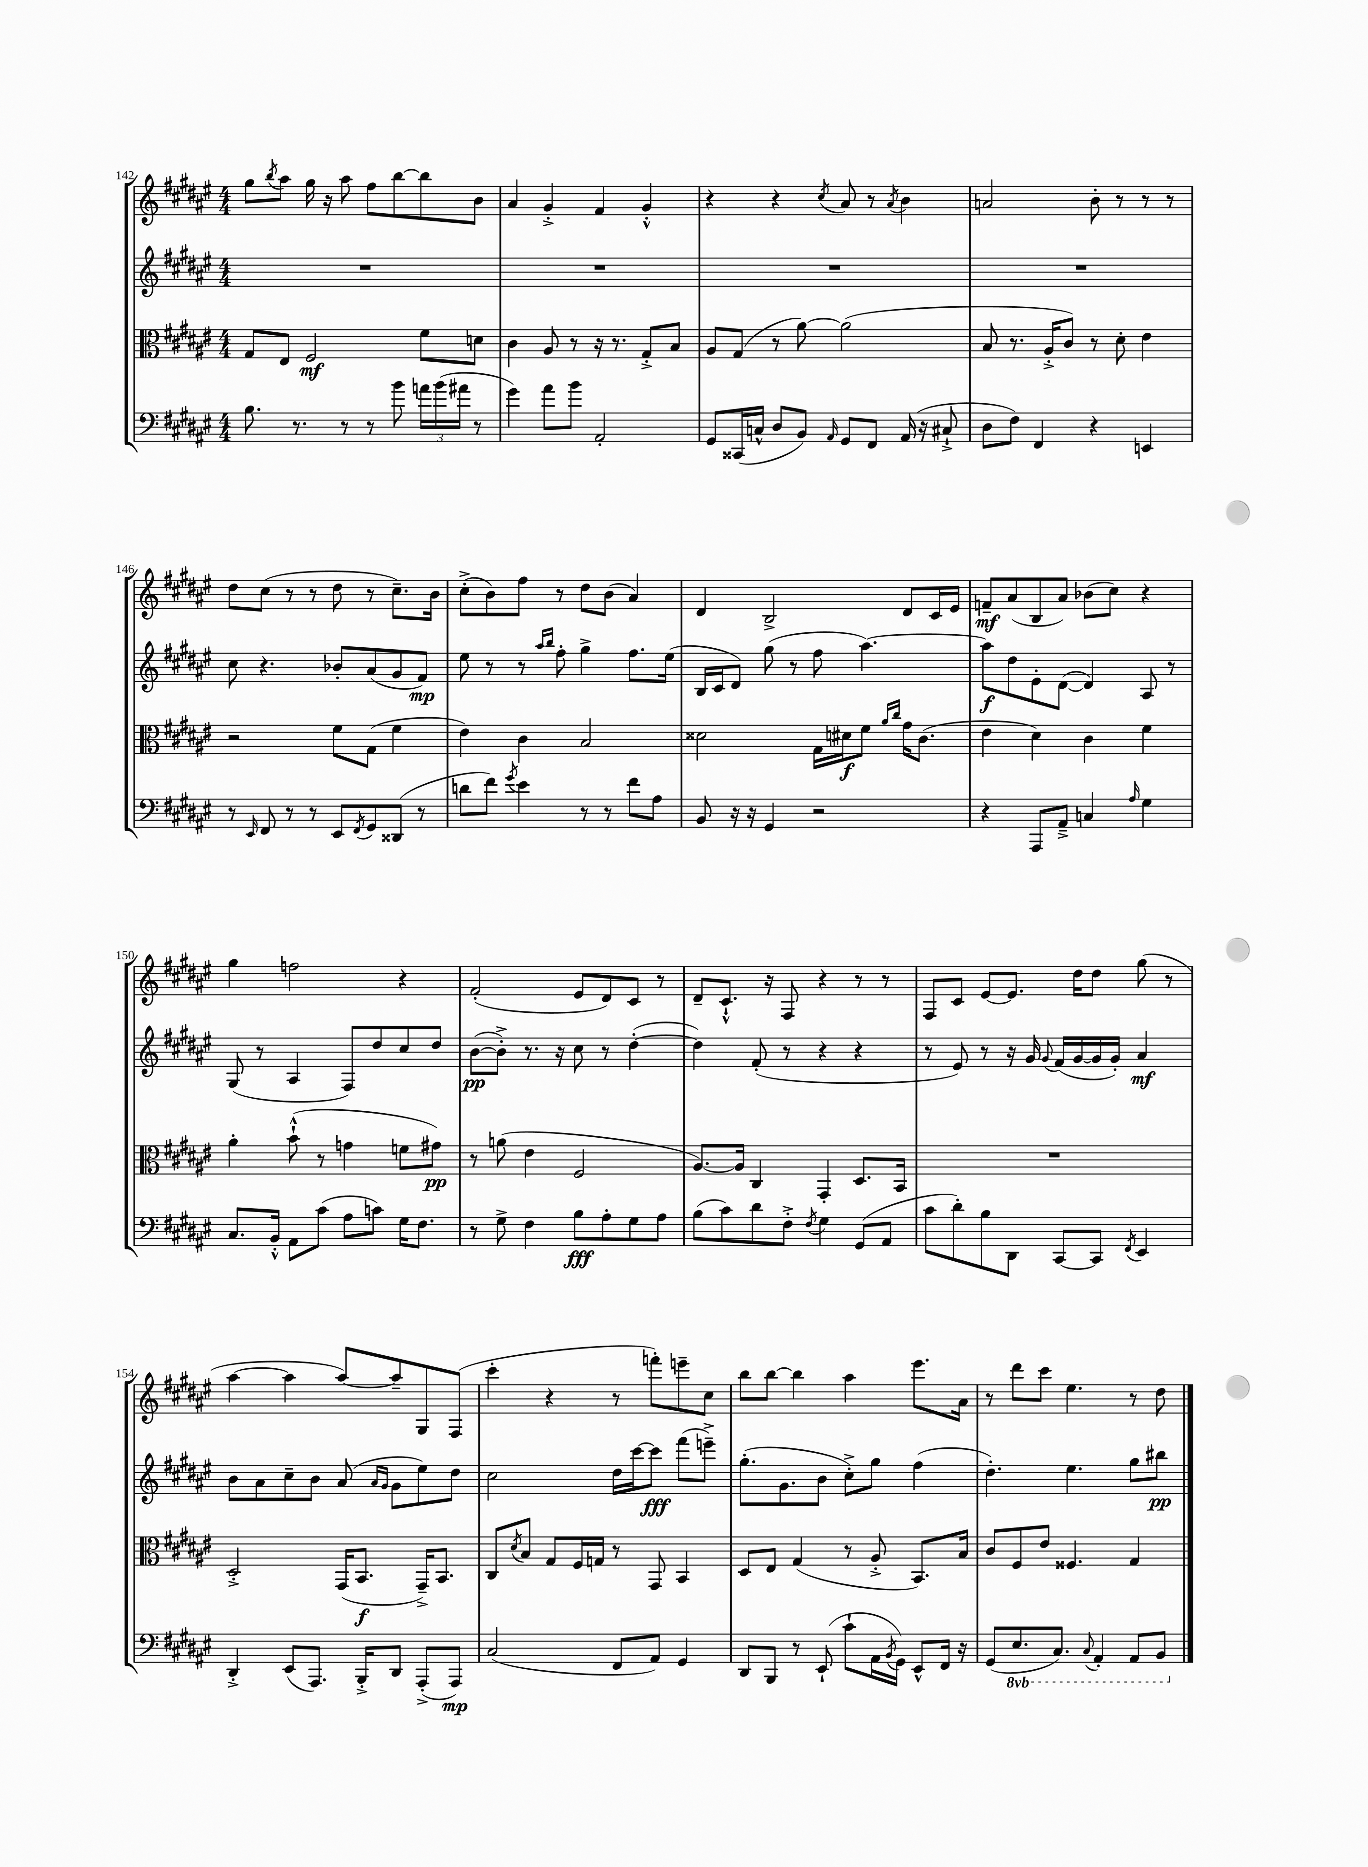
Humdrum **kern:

**kern	**dynam	**kern	**dynam	**kern	**dynam	**kern	**dynam
*part4	*part4	*part3	*part3	*part2	*part2	*part1	*part1
*staff4	*staff4	*staff3	*staff3	*staff2	*staff2	*staff1	*staff1
*clefF4	*	*clefC3	*	*clefG2	*	*clefG2	*
*k[f#c#g#d#a#e#]	*	*k[f#c#g#d#a#e#]	*	*k[f#c#g#d#a#e#]	*	*k[f#c#g#d#a#e#]	*
*M4/4	*	*M4/4	*	*M4/4	*	*M4/4	*
=142	=142	=142	=142	=142	=142	=142	=142
8.B\	.	8G#/L	.	1r	.	8gg#\L	.
.	.	.	.	.	.	8qbb/	.
.	.	8E#/J	.	.	.	8aa#\J	.
8.r	.	.	.	.	.	.	.
.	.	2F#/	mf	.	.	16gg#\	.
.	.	.	.	.	.	16r	.
8r	.	.	.	.	.	8aa#\	.
8r	.	.	.	.	.	8ff#\L	.
8b\	.	.	.	.	.	[8bb\	.
24an\LL	.	8f#\L	.	.	.	8bb\]	.
(24b\	.	.	.	.	.	.	.
24a#X\JJ	.	.	.	.	.	.	.
8r	.	8dn\J	.	.	.	8b\J	.
=143	=143	=143	=143	=143	=143	=143	=143
4g#\)	.	4c#\	.	1r	.	4a#/	.
8a#\L	.	8A#/	.	.	.	4g#'^/	.
8b\J	.	8r	.	.	.	.	.
2AA#'/	.	16r	.	.	.	4f#/	.
.	.	8.r	.	.	.	.	.
.	.	8G#'^/L	.	.	.	4g#'^^/	.
.	.	8B/J	.	.	.	.	.
=144	=144	=144	=144	=144	=144	=144	=144
8GG#/L	.	8A#/L	.	1r	.	4r	.
(16CC##X/L	.	(8G#/J	.	.	.	.	.
16Cn^^/JJ	.	.	.	.	.	.	.
8D#/L	.	8r	.	.	.	4r	.
8BB/J)	.	[8a#\)	.	.	.	.	.
16qqAA#/	.	.	.	.	.	8qcc#/	.
8GG#/L	.	(2a#\]	.	.	.	8a#/	.
8FF#/J	.	.	.	.	.	8r	.
.	.	.	.	.	.	8qa#/	.
(16AA#/	.	.	.	.	.	4b\	.
16r	.	.	.	.	.	.	.
8C#X`^/	.	.	.	.	.	.	.
=145	=145	=145	=145	=145	=145	=145	=145
8D#\L	.	8B/	.	1r	.	2an/	.
8F#\J)	.	8.r	.	.	.	.	.
4FF#/	.	.	.	.	.	.	.
.	.	16A#'^/KL	.	.	.	.	.
.	.	8c#/J)	.	.	.	.	.
4r	.	8r	.	.	.	8b'\	.
.	.	8d#'\	.	.	.	8r	.
4EEn/	.	4e#\	.	.	.	8r	.
.	.	.	.	.	.	8r	.
!!LO:LB:g=z
=146	=146	=146	=146	=146	=146	=146	=146
8r	.	2r	.	8cc#\	.	8dd#\L	.
16qqEE#/	.	.	.	.	.	.	.
8FF#/	.	.	.	4.r	.	(8cc#\J	.
8r	.	.	.	.	.	8r	.
8r	.	.	.	.	.	8r	.
8EE#/L	.	8f#\L	.	8b-X'/L	.	8dd#\	.
8qFF#/	.	.	.	.	.	.	.
8GG#/	.	(8G#\J	.	(8a#/	.	8r	.
(8DD##X/J	.	4f#\	.	8g#/	.	8.cc#~\L)	.
8r	.	.	.	8f#/J)	mp	.	.
.	.	.	.	.	.	16b\Jk	.
=147	=147	=147	=147	=147	=147	=147	=147
8dn\L	.	4e#\)	.	8ee#\	.	(8cc#'^\L	.
8f#\J)	.	.	.	8r	.	8b\)	.
8qg#/	.	.	.	.	.	.	.
4e#\	.	4c#\	.	8r	.	8ff#\J	.
.	.	.	.	16qqaa#/LL	.	.	.
.	.	.	.	16qqbb/JJ	.	.	.
.	.	.	.	8ff#'\	.	8r	.
8r	.	2B/	.	4gg#^\	.	8dd#\L	.
8r	.	.	.	.	.	(8b\J	.
8f#\L	.	.	.	8.ff#\L	.	4a#/)	.
8A#\J	.	.	.	.	.	.	.
.	.	.	.	(16ee#\Jk	.	.	.
=148	=148	=148	=148	=148	=148	=148	=148
8BB/	.	2d##X\	.	16B/LL	.	4d#/	.
.	.	.	.	16c#/J	.	.	.
16r	.	.	.	8d#/J)	.	.	.
16r	.	.	.	.	.	.	.
4GG#/	.	.	.	(8gg#\	.	2B^/	.
.	.	.	.	8r	.	.	.
2r	.	16G#\LL	.	8ff#\	.	.	.
.	.	16d#X\J	f	.	.	.	.
.	.	8f#\J	.	[4.aa#\)	.	.	.
.	.	16qqa#/LL	.	.	.	.	.
.	.	16qqcc#/JJ	.	.	.	.	.
.	.	16g#\KL	.	.	.	8d#/L	.
.	.	(8.c#\J	.	.	.	.	.
.	.	.	.	.	.	16c#/L	.
.	.	.	.	.	.	16e#/JJ	.
=149	=149	=149	=149	=149	=149	=149	=149
4r	.	4e#\	.	8aa#\L]	f	8fn~/L	mf
.	.	.	.	8dd#\	.	(8a#/	.
8AAA#/L	.	4d#\)	.	8e#'\	.	8B/	.
8AA#~^/J	.	.	.	([8d#\J	.	8a#/J)	.
4Cn/	.	4c#\	.	4d#/])	.	(8b-X\L	.
.	.	.	.	.	.	8cc#\J)	.
16qqA#/	.	.	.	.	.	.	.
4G#\	.	4f#\	.	8A#/	.	4r	.
.	.	.	.	8r	.	.	.
!!LO:LB:g=z
=150	=150	=150	=150	=150	=150	=150	=150
8.C#/L	.	4a#'\	.	(8G#/	.	4gg#\	.
.	.	.	.	8r	.	.	.
16BB'^^/Jk	.	.	.	.	.	.	.
8AA#\L	.	(8b`^^\	.	4A#/	.	2ffn\	.
(8c#\J	.	8r	.	.	.	.	.
8A#\L	.	4gn\	.	8F#/L)	.	.	.
8cn\J)	.	.	.	8dd#/	.	.	.
16G#\KL	.	8fn\L	.	8cc#/	.	4r	.
8.F#\J	.	.	.	.	.	.	.
.	.	8g#X\J)	pp	8dd#/J	.	.	.
=151	=151	=151	=151	=151	=151	=151	=151
8r	.	8r	.	([8b\L	pp	(2f#'/	.
8G#^\	.	(8an\	.	8b'^\J])	.	.	.
4F#\	.	4e#\	.	8.r	.	.	.
.	.	.	.	16r	.	.	.
8B\L	fff	2F#/	.	8cc#\	.	8e#/L	.
8A#'\	.	.	.	8r	.	8d#/)	.
8G#\	.	.	.	([4dd#'\	.	8c#/J	.
8A#\J	.	.	.	.	.	8r	.
=152	=152	=152	=152	=152	=152	=152	=152
(8B\L	.	[8.A#/L)	.	4dd#\])	.	8d#~/L	.
8c#\)	.	.	.	.	.	8.c#`^^/J	.
.	.	16A#/Jk]	.	.	.	.	.
8d#\	.	4C#/	.	(8f#'/	.	.	.
.	.	.	.	.	.	16r	.
8F#'^\J	.	.	.	8r	.	8F#/	.
8qF#/	.	.	.	.	.	.	.
4G#\	.	4GG#'/	.	4r	.	4r	.
(8GG#/L	.	8.D#/L	.	4r	.	8r	.
8AA#/J	.	.	.	.	.	8r	.
.	.	16BB/Jk	.	.	.	.	.
=153	=153	=153	=153	=153	=153	=153	=153
8c#\L	.	1r	.	8r	.	8F#/L	.
8d#'\)	.	.	.	8e#/)	.	8c#/J	.
8B\	.	.	.	8r	.	[8e#/L	.
8DD#\J	.	.	.	16r	.	8.e#/J]	.
.	.	.	.	16g#/	.	.	.
.	.	.	.	8qqg#/	.	.	.
[8CC#/L	.	.	.	(16f#/LL	.	.	.
.	.	.	.	[16g#/	.	16dd#\KL	.
8CC#/J]	.	.	.	16g#/]	.	8dd#\J	.
.	.	.	.	16g#'/JJ)	.	.	.
8qFF#/	.	.	.	.	.	.	.
4EE#/	.	.	.	4a#/	mf	(8gg#\	.
.	.	.	.	.	.	8r	.
!!LO:LB:g=z
=154	=154	=154	=154	=154	=154	=154	=154
4DD#'^/	.	2D#'^/	.	8b\L	.	[4aa#\	.
.	.	.	.	8a#\	.	.	.
(8EE#/L	.	.	.	8cc#~\	.	4aa#\]	.
8.AAA#/J)	.	.	.	8b\J	.	.	.
.	.	(16GG#/KL	.	(8a#/	.	[8aa#/L)	.
16BBB'^/KL	.	8.BB/J	f	.	.	.	.
.	.	.	.	16qqa#/LL	.	.	.
.	.	.	.	16qqg#/JJ	.	.	.
8DD#/J	.	.	.	8g#\L	.	8aa#~/]	.
(8AAA#'^/L	.	16GG#~^/KL)	.	8ee#\)	.	8G#/	.
.	.	8.BB/J	.	.	.	.	.
8AAA#/J)	mp	.	.	8dd#\J	.	(8F#/J	.
=155	=155	=155	=155	=155	=155	=155	=155
(2C#/	.	8C#/L	.	2cc#\	.	4ccc#'\	.
.	.	8qd#/	.	.	.	.	.
.	.	8B/J	.	.	.	.	.
.	.	8G#/L	.	.	.	4r	.
.	.	16F#/L	.	.	.	.	.
.	.	16Gn/JJ	.	.	.	.	.
8FF#/L	.	8r	.	16dd#\LL	.	8r	.
.	.	.	.	[16ccc#\J	.	.	.
8AA#/J)	.	8GG#/	.	8ccc#\J]	fff	8fffn'\L)	.
4GG#/	.	4BB/	.	(8fff#\L	.	8eeen~\	.
.	.	.	.	8eeen~^\J)	.	8cc#\J	.
=156	=156	=156	=156	=156	=156	=156	=156
8DD#/L	.	8D#/L	.	(8.gg#'\L	.	8bb\L	.
8BBB/J	.	8E#/J	.	.	.	[8bb\J	.
.	.	.	.	8.g#\	.	.	.
8r	.	(4G#/	.	.	.	4bb\]	.
(8EE#`/	.	.	.	8b\J	.	.	.
8c#`\L	.	8r	.	8cc#'^\L)	.	4aa#\	.
16AA#\L	.	8A#'^/	.	8gg#\J	.	.	.
8qBB/	.	.	.	.	.	.	.
16GG#\JJ)	.	.	.	.	.	.	.
8EE#^^/L	.	8.BB/L)	.	(4ff#\	.	8.eee#\L	.
16FF#/Jk	.	.	.	.	.	.	.
16r	.	16B/Jk	.	.	.	16a#\Jk	.
=157	=157	=157	=157	=157	=157	=157	=157
(8GG#/L	.	8c#/L	.	4.dd#'\)	.	8r	.
*8ba	*	*	*	*	*	*	*
8.EE#/	.	8F#/	.	.	.	8ddd#\L	.
.	.	8e#/J	.	.	.	8ccc#\J	.
8.CC#/J)	.	.	.	.	.	.	.
.	.	4.F##X/	.	4.ee#\	.	4.ee#\	.
8qqCC#/	.	.	.	.	.	.	.
4AAA#'/	.	.	.	.	.	.	.
8AAA#/L	.	4G#/	.	8gg#\L	.	8r	.
8BBB/J	.	.	.	8bb#X\J	pp	8dd#\	.
*X8ba	*	*	*	*	*	*	*
==	==	==	==	==	==	==	==
*-	*-	*-	*-	*-	*-	*-	*-
